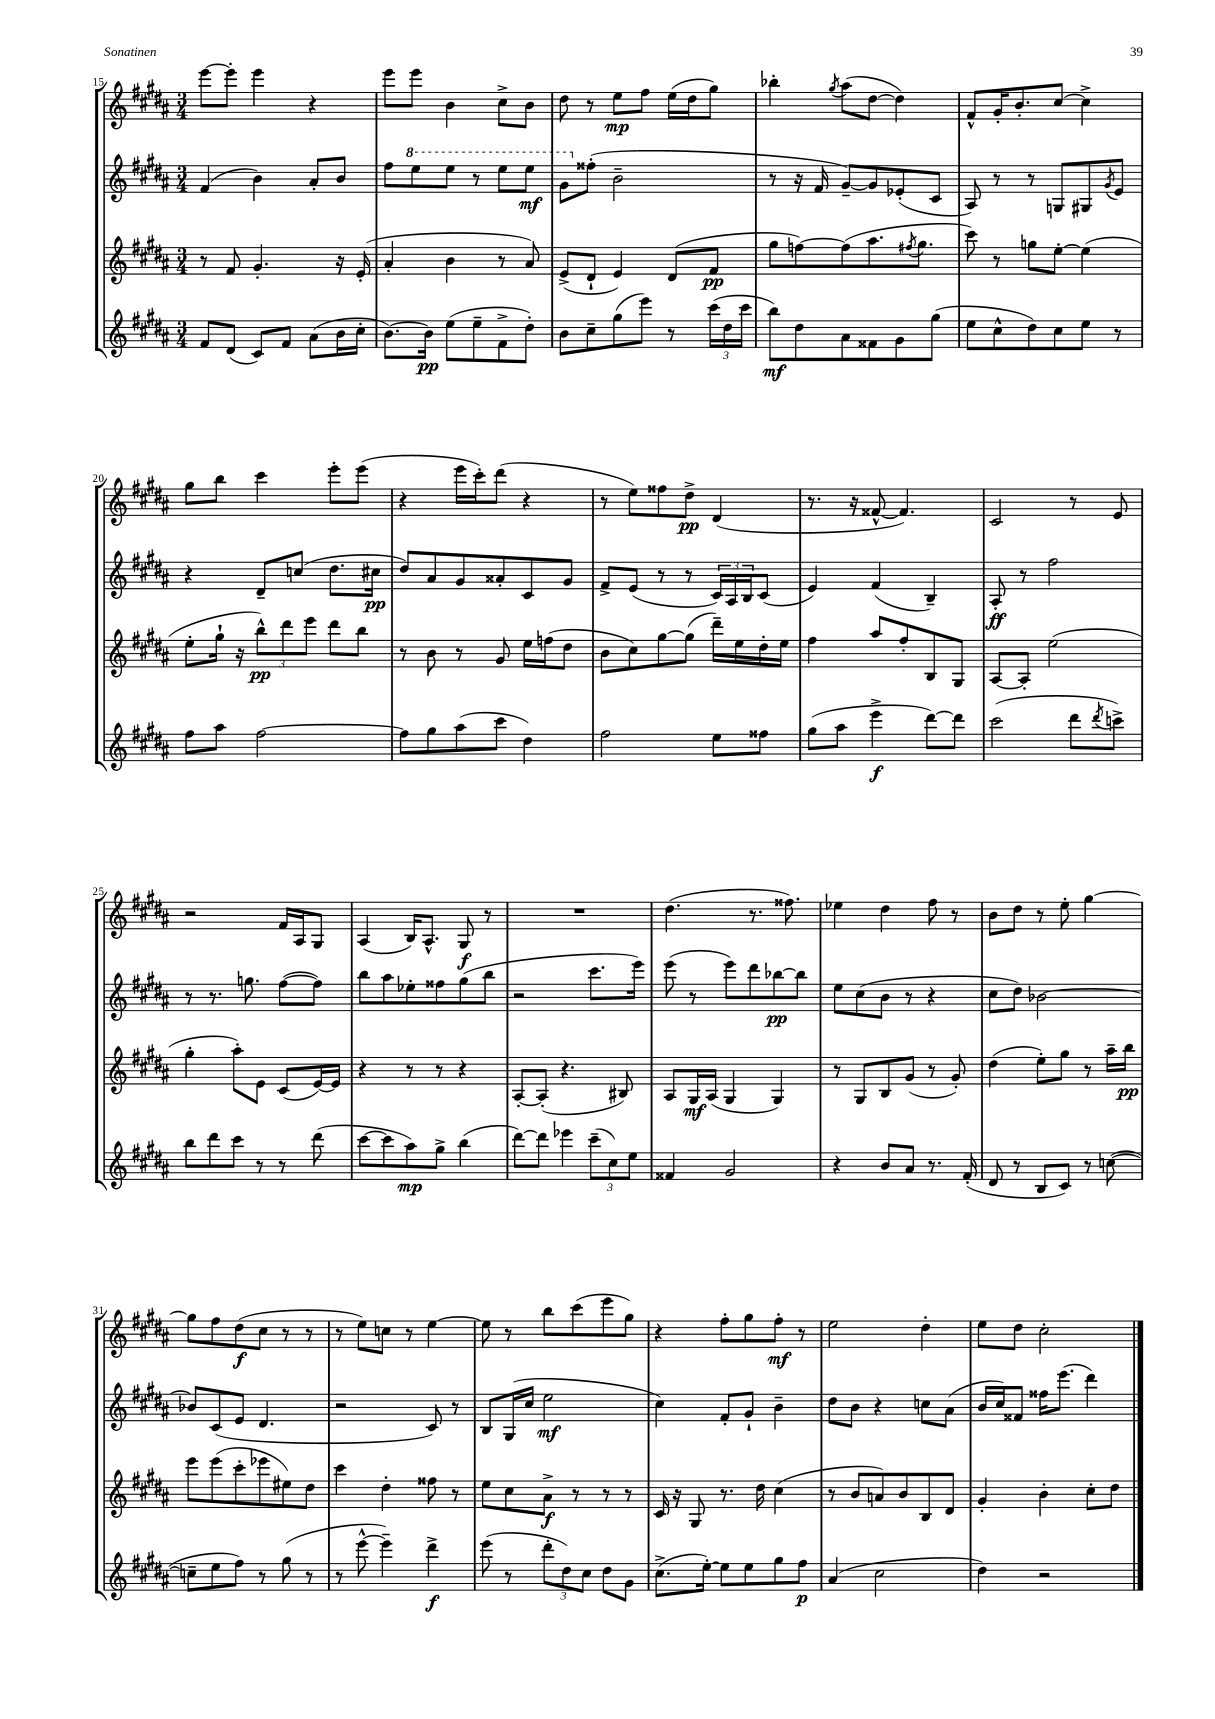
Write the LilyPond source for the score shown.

<<
\new StaffGroup <<
\new Staff = "s0" {
    \clef treble \key b \major \numericTimeSignature \time 3/4
    e'''8~ e'''8-. e'''4 r4 |
    e'''8 e'''8 b'4 cis''8-> b'8 |
    dis''8 r8 e''8\mp fis''8 e''16( dis''16 gis''8) |
    bes''4-. \acciaccatura { gis''8 } ais''8( dis''8~ dis''4) |
    fis'8-^ gis'16-. b'8.-. cis''8~ cis''4-> |
    gis''8 b''8 cis'''4 e'''8-. e'''8( |
    r4 e'''16 cis'''16-.) dis'''8( r4 |
    r8 e''8) fisis''8 dis''8->\pp dis'4( |
    r8. r16 fisis'8~-^ fisis'4.) |
    cis'2 r8 e'8 |
    r2 fis'16 ais16 gis8 |
    ais4( b16) ais8.-^ gis8\f r8 |
    R2. |
    dis''4.( r8. fisis''8.) |
    ees''4 dis''4 fis''8 r8 |
    b'8 dis''8 r8 e''8-. gis''4~ |
    gis''8 fis''8 dis''8\f( cis''8 r8 r8 |
    r8 e''8) c''8 r8 e''4~ |
    e''8 r8 b''8 cis'''8( e'''8 gis''8) |
    r4 fis''8-. gis''8 fis''8-.\mf r8 |
    e''2 dis''4-. |
    e''8 dis''8 cis''2-. \bar "|." |
}
\new Staff = "s1" {
    \clef treble \key b \major \numericTimeSignature \time 3/4
    fis'4( b'4) ais'8-. b'8 |
    fis''8 \ottava #1 e'''8 e'''8 r8 e'''8 e'''8\mf |
    gis''8 \ottava #0 fisis''8-.( b'2-- |
    r8 r16 fis'16 gis'8~--) gis'8 ees'8-.( cis'8 |
    ais8) r8 r8 g8 gis8 \acciaccatura { gis'8 } e'8 |
    r4 dis'8-- c''8( dis''8. cis''16\pp |
    dis''8) ais'8 gis'8 aisis'8-. cis'8 gis'8 |
    fis'8-> e'8( r8 r8 \tuplet 3/2 { cis'16) ais16 b16 } cis'8( |
    e'4) fis'4( b4--) |
    ais8-.\ff r8 fis''2 |
    r8 r8. g''8. fis''8~( fis''8) |
    b''8 ais''8 ees''8-. fisis''8 gis''8( b''8 |
    r2 cis'''8. e'''16) |
    e'''8( r8 e'''8) dis'''8 bes''8~\pp bes''8 |
    e''8 cis''8( b'8 r8 r4 |
    cis''8 dis''8) bes'2~ |
    bes'8 cis'8( e'8 dis'4. |
    r2 cis'8) r8 |
    b8 gis16( cis''16 e''2\mf |
    cis''4) fis'8-. gis'8-! b'4-- |
    dis''8 b'8 r4 c''8 ais'8( |
    b'16 cis''16) fisis'8 fisis''16 e'''8.( dis'''4) \bar "|." |
}
\new Staff = "s2" {
    \clef treble \key b \major \numericTimeSignature \time 3/4
    r8 fis'8 gis'4.-. r16 e'16-.( |
    ais'4-. b'4 r8 ais'8) |
    e'8->( dis'8-! e'4) dis'8( fis'8\pp |
    gis''8 f''8~) f''8( ais''8. \acciaccatura { fis''8 } gis''8. |
    cis'''8) r8 g''8 e''8~-. e''4( |
    e''8-. gis''16-! r16 \tuplet 3/2 { b''8-^\pp) dis'''8 e'''8 } dis'''8 b''8 |
    r8 b'8 r8 gis'8 e''16 f''16( dis''8 |
    b'8 cis''8) gis''8~ gis''8( dis'''16--) e''16 dis''16-. e''16 |
    fis''4 ais''8 fis''8-. b8 gis8 |
    ais8~ ais8-. e''2( |
    gis''4-. ais''8-.) e'8 cis'8( e'16~) e'16 |
    r4 r8 r8 r4 |
    ais8~-. ais8-.( r4. bis8) |
    ais8 gis16\mf ais16( gis4 gis4) |
    r8 gis8 b8 gis'8( r8 gis'8-.) |
    dis''4( e''8-.) gis''8 r8 ais''16-- b''16\pp |
    e'''8 e'''8( cis'''8-. ees'''8 eis''8) dis''8 |
    cis'''4 dis''4-. fisis''8 r8 |
    e''8 cis''8 ais'8->\f r8 r8 r8 |
    cis'16 r16 gis8 r8. dis''16 cis''4( |
    r8 b'8 a'8) b'8 b8 dis'8 |
    gis'4-. b'4-. cis''8-. dis''8 \bar "|." |
}
\new Staff = "s3" {
    \clef treble \key b \major \numericTimeSignature \time 3/4
    fis'8 dis'8( cis'8) fis'8 ais'8( b'16 cis''16-. |
    b'8.~) b'16\pp e''8( e''8-- fis'8-> dis''8-.) |
    b'8 cis''8-- gis''8( e'''8) r8 \tuplet 3/2 { cis'''16( dis''16 cis'''16 } |
    b''8\mf) dis''8 ais'8 fisis'8 gis'8 gis''8( |
    e''8 cis''8-^ dis''8) cis''8 e''8 r8 |
    fis''8 ais''8 fis''2~ |
    fis''8 gis''8 ais''8( cis'''8 dis''4) |
    fis''2 e''8 fisis''8 |
    gis''8( ais''8 e'''4->\f dis'''8~) dis'''8 |
    cis'''2( dis'''8 \acciaccatura { dis'''8 } c'''8->) |
    b''8 dis'''8 cis'''8 r8 r8 dis'''8( |
    cis'''8~ cis'''8 ais''8\mp) gis''8-> b''4( |
    dis'''8~) dis'''8 ees'''4 \tuplet 3/2 { cis'''8--( cis''8) e''8 } |
    fisis'4 gis'2 |
    r4 b'8 ais'8 r8. fis'16-.( |
    dis'8 r8 b8 cis'8) r8 c''8~( |
    c''8-- e''8 fis''8) r8 gis''8( r8 |
    r8 e'''8~-^ e'''4--) dis'''4->\f |
    e'''8( r8 \tuplet 3/2 { dis'''8-. dis''8) cis''8 } dis''8 gis'8 |
    cis''8.->( e''16~-.) e''8 e''8 gis''8 fis''8\p |
    ais'4( cis''2 |
    dis''4) r2 \bar "|." |
}
>>
>>
\layout { \context { \Score currentBarNumber = #15 } }
